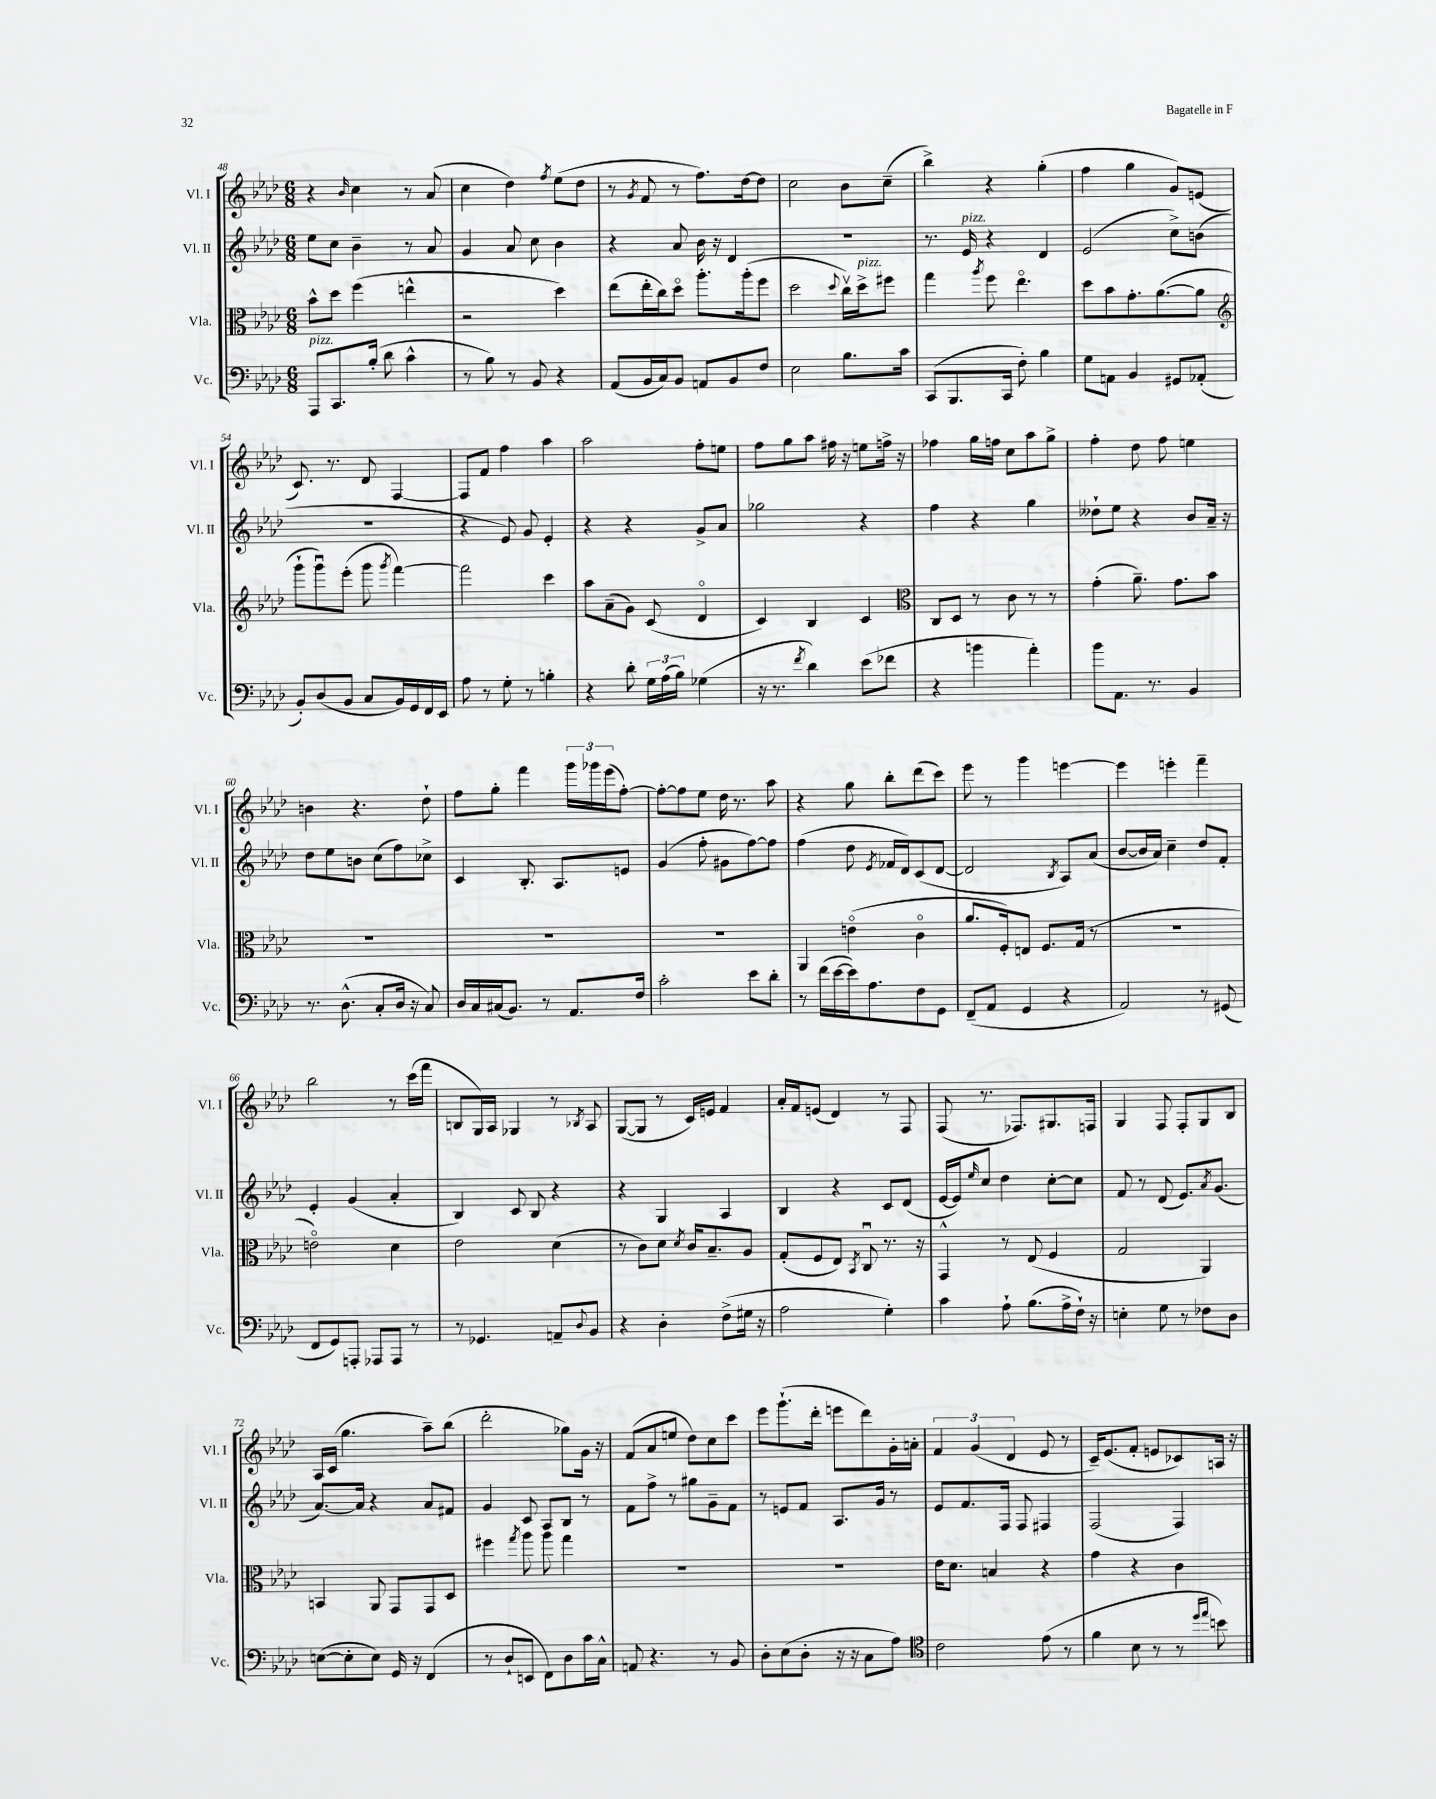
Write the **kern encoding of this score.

**kern	**kern	**kern	**kern
*staff4	*staff3	*staff2	*staff1
*clefF4	*clefC3	*clefG2	*clefG2
*k[b-e-a-d-]	*k[b-e-a-d-]	*k[b-e-a-d-]	*k[b-e-a-d-]
*M6/8	*M6/8	*M6/8	*M6/8
8AAA-	8b-^^	8ee-	4r
8.CC	8dd-	8cc	.
.	.	.	16qqb-
.	(4ff	4b-~	4cc
(16B-'	.	.	.
8d-	.	.	.
4c^^	4ee^^	8r	8r
.	.	8a-	(8a-
=	=	=	=
8r	2r	4g	4cc
8B-)	.	.	.
8r	.	8a-	4dd-)
8BB-	.	8cc	.
.	.	.	8qff
4r	4dd-)	4b-	(8ee-
.	.	.	8dd-
=	=	=	=
(8AA-	(8ee-	4r	8r
.	.	.	8qg
16BB-	16ee-'	.	8f
16C)	16cc)	.	.
8BB-	8dd-o	8a-	8r
8AA	8.aa-'	16b-	8.ff)
.	.	16r	.
8BB-	.	4d-	.
.	(16aa-'	.	[16dd-
8F	8ff	.	8dd-]
=	=	=	=
2E-	2dd-	2.r	2cc
.	8qqdd-	.	.
8.B-	16ccv)	.	8b-
.	16dd-^	.	.
.	8ff#	.	(8cc~
16c	.	.	.
=	=	=	=
(8CC	4gg	8.r	4bb-^)
8.BBB-	.	.	.
.	.	16e-	.
.	8qaa-	.	.
.	8ff	4r	4r
16CC	.	.	.
8F')	4.ee-o	.	.
4B-	.	4d-	(4gg'
=	=	=	=
8G	8dd-	(2e-	4ff
8AA	8b-	.	.
4BB-	8.g'	.	4gg
.	([8.a-	.	.
8GG#	.	8cc^)	8g)
(8AA-'	8a-]	(8b	(8e
=	=	=	=
*	*clefG2	*	*
8BB-')	8ggg`	2.r	8.c)
(8D-	8gggu)	.	.
.	.	.	8.r
8BB-	(8eee-'	.	.
8C	8ggg	.	8d-
.	8qggg	.	.
16BB-)	[4fff)	.	[4F
16GG	.	.	.
16FF	.	.	.
16EE-	.	.	.
=	=	=	=
8A-	2fff]	4r	8F]
8r	.	.	8f
8G'	.	8e-)	4ff
8r	.	8g	.
4B'	4ccc	4e-'	4aa-
=	=	=	=
4r	8aa-	4r	2aa-
.	(8a-~	.	.
8d-'	8g)	4r	.
24G	(8c	.	.
(24A-	.	.	.
24B-)	.	.	.
(4G-	4d-o	8g^	8ff'
.	.	8a-	8ee
=	=	=	=
16r	4c)	2gg-	8ff
8.r	.	.	.
.	.	.	8gg
8qf	.	.	.
4d-)	4B-	.	8aa-
.	.	.	16ff#
.	.	.	16r
(8e-	4c	4r	8ee
8f-	.	.	16ff^
.	.	.	16r
=	=	=	=
*	*clefC3	*	*
4r	8C	4ff	4ff-
.	8D-	.	.
4b	8r	4r	16gg
.	.	.	16ff
.	8c	.	8cc
4a-')	8r	4gg	8aa-
.	8r	.	8gg^
=	=	=	=
8b-	(4g'	8dd--`	4ff'
8.AA-	.	8ee-	.
.	8.a-~)	4r	8dd-
8.r	.	.	.
.	.	.	8ff
.	8.g	.	.
4BB-	.	8b-	4ee
.	8b-	16a-~	.
.	.	16r	.
=	=	=	=
8.r	2.r	8dd-	4b
.	.	8ee-	.
(8.D-^^	.	.	.
.	.	8b	4.r
8C'	.	(8cc	.
16D-	.	8ff)	.
16r	.	.	.
8C)	.	8cc-^	8dd-`
=	=	=	=
16D-	2.r	4c	8ff
16C	.	.	.
(16C#	.	.	8gg'
8.BB-)	.	.	.
.	.	8.B-'	4fff
8r	.	.	.
.	.	8.A-	.
8.AA-	.	.	24ggg
.	.	.	24ggg-
.	.	.	(24eee-
.	.	8e	[8ff')
16F	.	.	.
=	=	=	=
2c'	2.r	(4g	8ff'_
.	.	.	8ff]
.	.	8ff'	8ee-
.	.	8g#	16dd-
.	.	.	8.r
8e-	.	[8ff)	.
8d-'	.	8ff]	8aa-
=	=	=	=
8r	4AA-	(4ff	4r
(16f	.	.	.
[16e-	.	.	.
16e-])	(4eo	8dd-	8gg
8.A-	.	.	.
.	.	8qe-	.
.	.	16f-	8bb-'
.	.	16d-)	.
8F	4co	(8c	(8ddd-
8GG	.	[8d-	8ccc)
=	=	=	=
(8FF~	8.a-	2d-]	8eee-
8AA-	.	.	8r
.	16F')	.	.
4GG	8E	.	4ggg
.	8.F	.	.
.	.	8qB-	.
4r	.	8A-)	[4eee
.	(16G	.	.
.	8r	(8a-	.
=	=	=	=
2AA-)	2.r	[8b-	4eee]
.	.	16b-]	.
.	.	16a-)	.
.	.	4cc~	4eee'
8r	.	8dd-	4fff~
(8GG#	.	8f'	.
=	=	=	=
8FF	2eo)	4e-'	2bb-
8GG)	.	.	.
8AAA'	.	(4g	.
8AAA-	.	.	.
8AAA-	4d-	4a-'	8r
8r	.	.	(16ccc
.	.	.	16fff
=	=	=	=
8r	2e-	4B-)	8B
4.GG-	.	.	16G)
.	.	.	16A-
.	.	8c	4G-
.	.	8B-	.
8AA~	(4d-	4r	8r
8qqD-	.	.	8qB-
8BB-	.	.	8A-
=	=	=	=
4r	8r	4r	([8G
.	8c)	.	8G]
4D-'	8d-	4G	8r
.	8qd-	.	.
.	16c	.	16c)
.	8.B-~	.	16e
(8F^	.	4A-	4f
16G#	8A-	.	.
16r	.	.	.
=	=	=	=
2A-	(8G'	4B-	16a-'
.	.	.	16f
.	8F	.	(8e
.	8E-)	4r	4d-)
.	8qBB-	.	.
.	8Cu	.	.
4G')	8.r	8c	8r
.	.	(8d-	8F
.	16r	.	.
=	=	=	=
4c	4GG^^	[16e-	(8F
.	.	16e-])	.
.	.	16qqee-	.
.	.	8cc	8.r
8A-`	8r	4dd-	.
.	.	.	8.F-)
(8.B-	(8E-	.	.
.	4F	[8cc'	8.G#
16A-^	.	.	.
16F`)	.	8cc]	.
16r	.	.	16F
=	=	=	=
4E'	2G	8f	4G
.	.	8r	.
8G	.	(8d-	8F
8r	.	8.e-)	8F'
8F-	4AA-)	.	8G
.	.	8qa-	.
.	.	(8.g	.
8D-	.	.	8B-
=	=	=	=
([8E	4BB	[8.a-)	16A-
.	.	.	(16c
8E']	.	.	4.gg
.	.	16a-]	.
8E)	8AA-	4r	.
16GG	8GG	.	.
16r	.	.	.
(4FF	8GG	8a-	8aa-~)
.	8D-	8f#	(8bb-
=	=	=	=
8r	4ff#	4g	2ddd-'
8D-`	.	.	.
.	8qgg	.	.
8EE	8aa-	8c	.
8FF)	8aa-	8A-	.
8D-	4gg	8B-	8gg-)
16c	.	8r	16g
16C^^	.	.	16r
=	=	=	=
8AA	2.r	8f	(8f
4.r	.	8ff^	8a-
.	.	8r	8ee
.	.	8gg#	8dd-)
8r	.	8g~	8cc
8BB-	.	8f	8ccc
=	=	=	=
8D-'	2.r	8r	8eee-
(8E-	.	8e	(8.ggg`
8D-'	.	8f	.
.	.	.	16ddd-'
16r	.	8.A-	8eee
16r	.	.	.
8C	.	.	8ddd-)
.	.	16g	.
8A-)	.	8r	16g'
.	.	.	16a'
=	=	=	=
*clefC4	*	*	*
2c	16e-	8e-	6f
.	8.d-	.	.
.	.	8.f	.
.	.	.	(6g
.	4B	.	.
.	.	16F	.
.	.	.	6d-
.	.	8F	.
(8e-	4r	4F#	8e-
8r	.	.	8r
=	=	=	=
4f	4g	(2F	16c~)
.	.	.	(8.e-
8B-	4r	.	8f'
8r	.	.	8e
8r	4c	4F)	8c-)
16qqdd-	.	.	.
16qqee-	.	.	.
8b)	.	.	16A
.	.	.	16r
==	==	==	==
*-	*-	*-	*-
